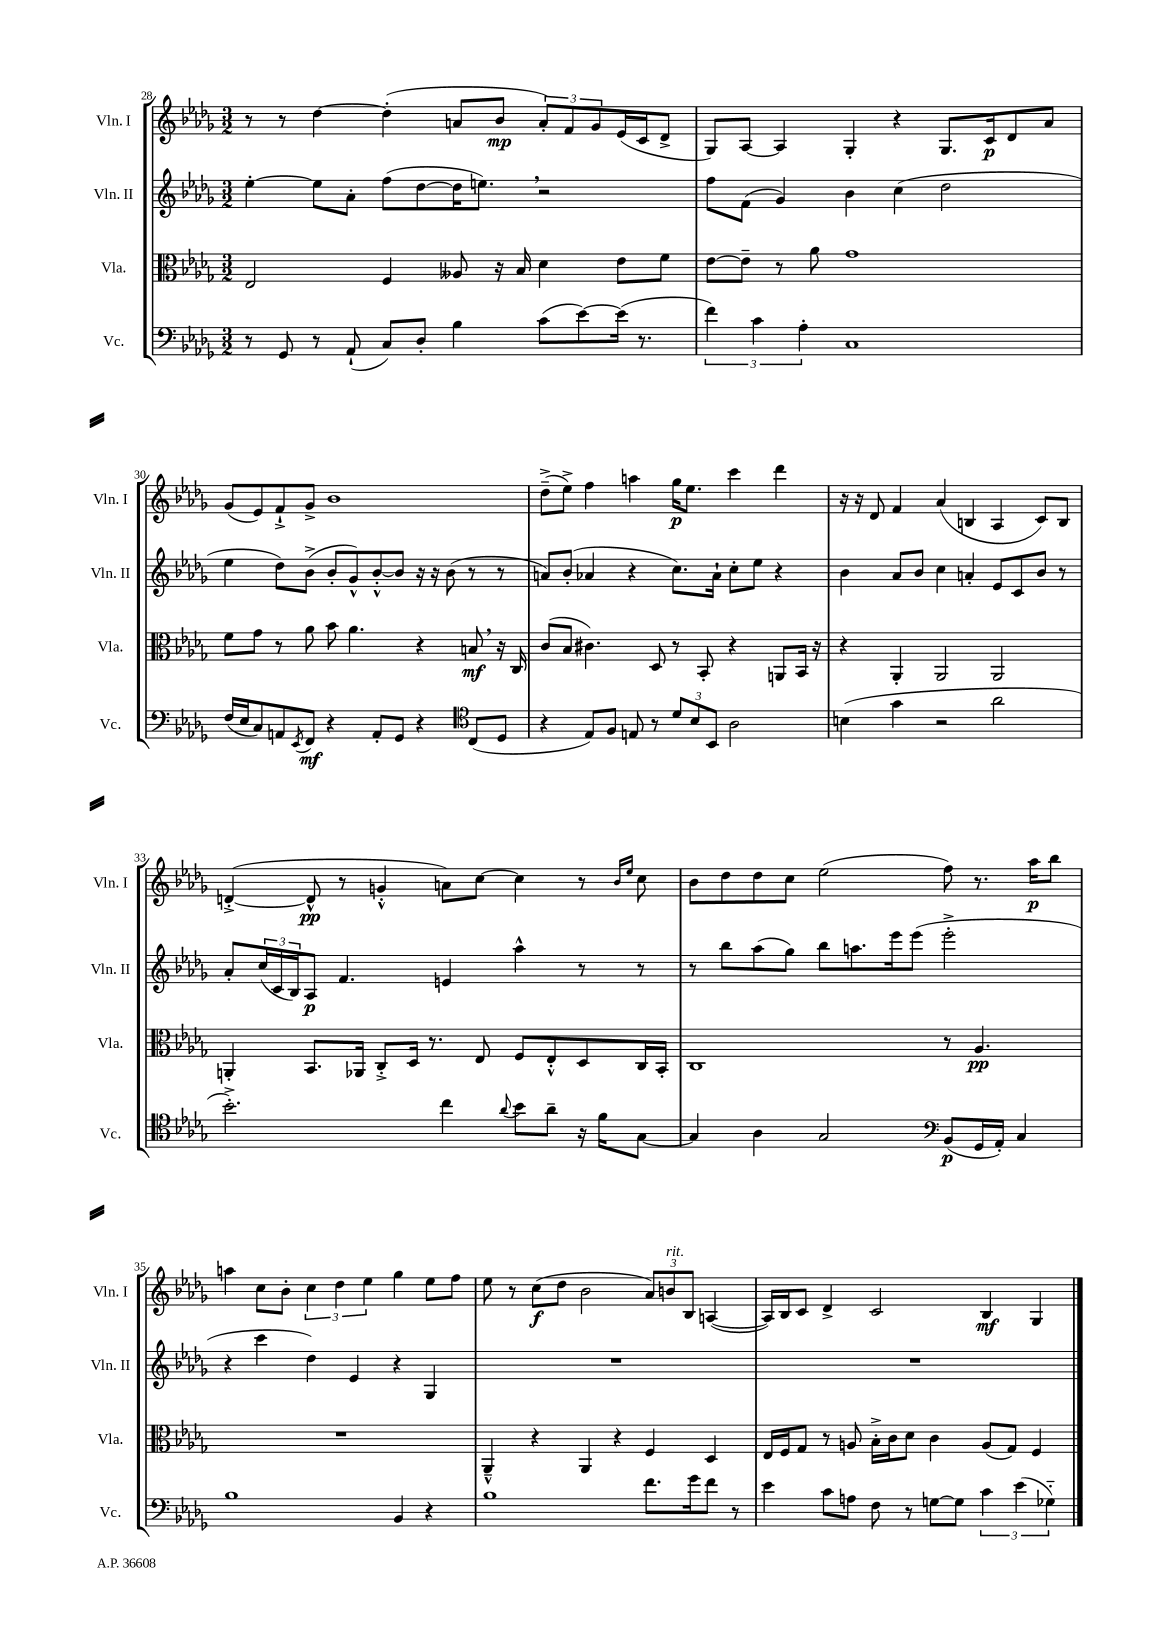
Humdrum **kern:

**kern	**kern	**kern	**kern
*staff4	*staff3	*staff2	*staff1
*clefF4	*clefC3	*clefG2	*clefG2
*k[b-e-a-d-g-]	*k[b-e-a-d-g-]	*k[b-e-a-d-g-]	*k[b-e-a-d-g-]
*M3/2	*M3/2	*M3/2	*M3/2
8r	2E-/	[4ee-'\	8r
8GG-/	.	.	8r
8r	.	8ee-\]L	[4dd-\
(8AA-`/	.	8a-'\J	.
8C/L)	4F/	(8ff\L	(4dd-'\]
8D-'/J	.	[8dd-\	.
4B-\	8A--/	16dd-\]K	8a/L
.	.	8.ee\J)	.
.	16r	.	8b-/J
.	16B-/	.	.
(8c\L	4d-\	2r	12a'/L)
.	.	.	12f/
[8e-\)	.	.	.
.	.	.	12g-/
(16e-\]Jk	8e-\L	.	(16e-/L
8.r	.	.	16c/J
.	8f\J	.	8d-^/J
=	=	=	=
6f\)	[8e-\L	8ff\L	8G-/L)
.	8e-~\]J	(8f\J	[8A-/J
6c\	.	.	.
.	8r	4g-/)	4A-/]
6A-'\	.	.	.
.	8a-\	.	.
1C	1g-	4b-\	4G-'/
.	.	(4cc\	4r
.	.	2dd-\	8.G-/L
.	.	.	16c/k
.	.	.	8d-/
.	.	.	8a-/J
=	=	=	=
(16F/LL	8f\L	4ee-\	(8g-/L
16E-/J	.	.	.
8C/)	8g-\J	.	8e-/)
8AA/	8r	8dd-\L)	8f`^/
8qEE-/	.	.	.
8FF/J	8a-\	(8b-^\J	8g-^/J
4r	8b-\	8b-'/L	1b-
.	4.a-\	8g-^^/)	.
8AA'/L	.	[8b-'^^/	.
8GG-/J	.	8b-/]J	.
4r	4r	16r	.
.	.	16r	.
.	.	(8b-\	.
*clefC4	*	*	*
(8C/L	8B/	8r	.
8D-/J	16r	8r	.
.	16C/	.	.
=	=	=	=
4r	(8c/L	8a/L)	(8dd-~^\L
.	8B-/J	(8b-'/J	8ee-^\J)
8E-/L)	4.c#\)	4a-/	4ff\
8F/J	.	.	.
8E/	.	4r	4aa\
8r	8D-/	.	.
12d-/L	8r	8.cc\L)	16gg-\LK
.	.	.	8.ee-\J
12B-/	.	.	.
.	8BB-'/	.	.
12BB-/J	.	.	.
.	.	16a-`\Jk	.
2A-\	4r	8cc'\L	4ccc\
.	.	8ee-\J	.
.	8AA/L	4r	4ddd-\
.	16BB-/Jk	.	.
.	16r	.	.
=	=	=	=
(4B\	4r	4b-\	16r
.	.	.	16r
.	.	.	8d-/
4g-\	4AA-'/	8a-/L	4f/
.	.	8b-/J	.
2r	2AA-/	4cc\	(4a-/
.	.	4a'/	4B/
2a-\	2AA-/	8e-/L	4A-/
.	.	8c/	.
.	.	8b-/J	8c/L)
.	.	8r	8B/J
=	=	=	=
2.b-'^\)	4AA'/	8a-'/L	([4d'^/
.	.	(24cc/L	.
.	.	24c/	.
.	.	24B-/J)	.
.	8.BB-/L	8A-/J	8d^^/]
.	.	4.f/	8r
.	16AA-/Jk	.	.
.	8C'^/L	.	4g'^^/
.	16D-/Jk	.	.
.	8.r	.	.
4cc\	.	4e/	8a\L)
.	8E-/	.	[8cc\J
8qqa-/	.	.	.
8b-\L	8F/L	4aa-^^\	4cc\]
8a-~\J	8E-'^^/	.	.
16r	8D-/	8r	8r
16f\LK	.	.	.
.	.	.	16qqb-/LL
.	.	.	16qqee-/JJ
[8G-\J	16C/L	8r	8cc\
.	16BB-'/JJ	.	.
=	=	=	=
4G-/]	1C	8r	8b-\L
.	.	8bb-\L	8dd-\
4A-\	.	(8aa-\	8dd-\
.	.	8gg-\J)	8cc\J
2G-/	.	8bb-\L	(2ee-\
.	.	8.aa\	.
.	.	16eee-\k	.
.	.	(8eee-\J	.
*clefF4	*	*	*
(8BB-/L	8r	2eee-'^\	8ff\)
16GG-/L	4.A-/	.	8.r
16AA-'/JJ)	.	.	.
4C/	.	.	.
.	.	.	16aa-\LK
.	.	.	8bb-\J
=	=	=	=
1B-	1.r	4r	4aa\
.	.	4ccc\	8cc\L
.	.	.	8b-'\J
.	.	4dd-\)	6cc\
.	.	.	6dd-\
.	.	4e-/	.
.	.	.	6ee-\
4BB-/	.	4r	4gg-\
4r	.	4G-/	8ee-\L
.	.	.	8ff\J
=	=	=	=
1B-	4AA-~^^/	1.r	8ee-\
.	.	.	8r
.	4r	.	(8cc\L
.	.	.	8dd-\J
.	4AA-/	.	2b-\
.	4r	.	.
8.f\L	4F/	.	12a-/L)
.	.	.	12b/
.	.	.	12B-/J
16g-\k	.	.	.
8f\J	4D-/	.	([4A/
8r	.	.	.
=	=	=	=
4e-\	16E-/LL	1.r	16A/]LL)
.	16F/J	.	16B-/J
.	8G-/J	.	8c/J
8c\L	8r	.	4d-^/
8A\J	8A/	.	.
8F\	16B-'^\LL	.	2c/
.	16c\J	.	.
8r	8d-\J	.	.
[8G\L	4c\	.	.
8G\]J	.	.	.
6c\	(8A/L	.	4B-/
.	8G-/J)	.	.
(6e-\	.	.	.
.	4F/	.	4G-/
6G-'~\)	.	.	.
==	==	==	==
*-	*-	*-	*-
